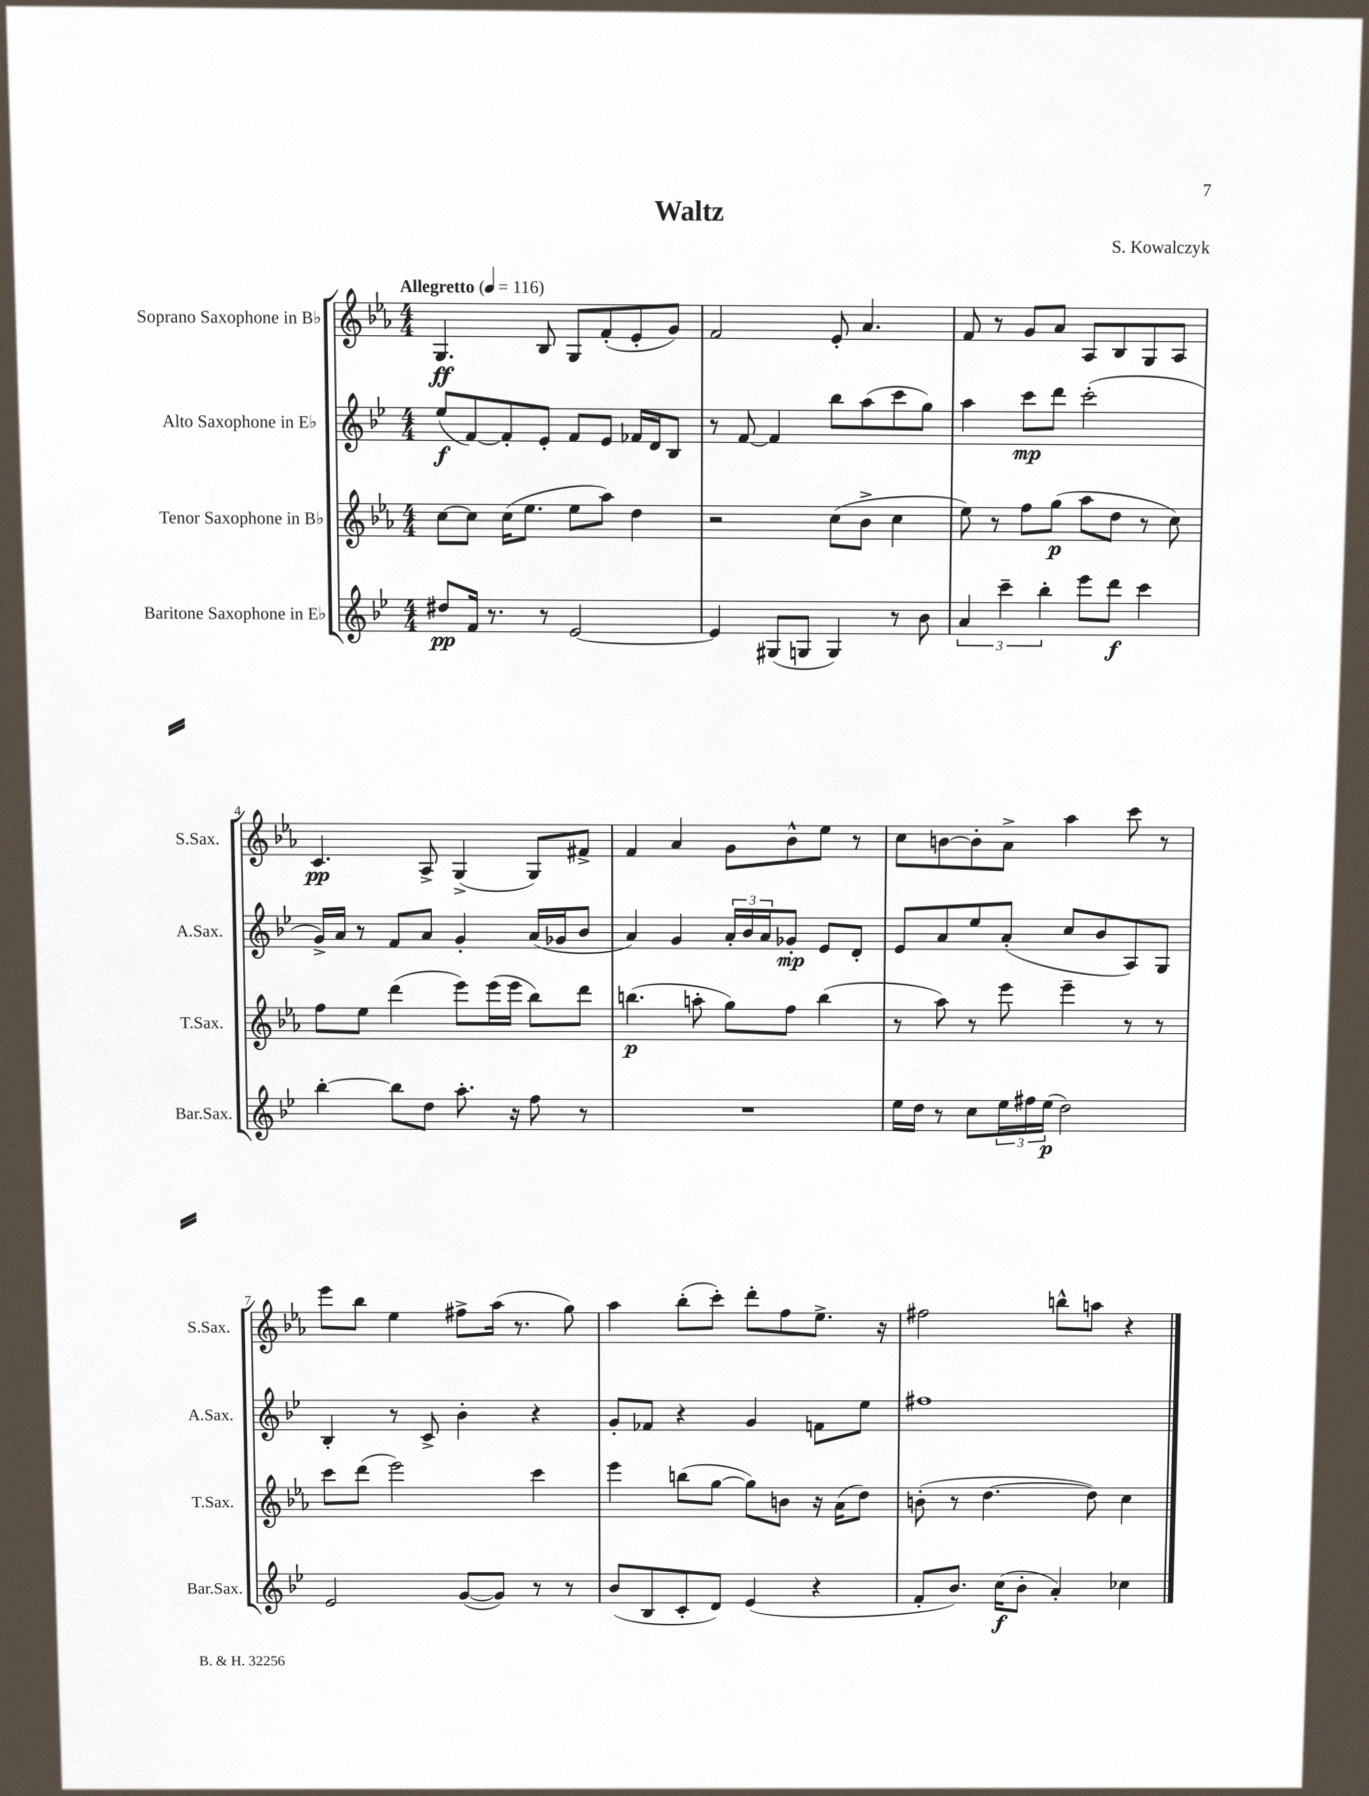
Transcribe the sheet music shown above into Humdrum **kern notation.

**kern	**dynam	**kern	**dynam	**kern	**dynam	**kern	**dynam
*part4	*part4	*part3	*part3	*part2	*part2	*part1	*part1
*staff4	*staff4	*staff3	*staff3	*staff2	*staff2	*staff1	*staff1
*I"Baritone Saxophone in E♭	*	*I"Tenor Saxophone in B♭	*	*I"Alto Saxophone in E♭	*	*I"Soprano Saxophone in B♭	*
*I'Bar.Sax.	*	*I'T.Sax.	*	*I'A.Sax.	*	*I'S.Sax.	*
*clefG2	*	*clefG2	*	*clefG2	*	*clefG2	*
*k[b-e-]	*	*k[b-e-a-]	*	*k[b-e-]	*	*k[b-e-a-]	*
*M4/4	*	*M4/4	*	*M4/4	*	*M4/4	*
*MM116	*	*MM116	*	*MM116	*	*MM116	*
=1	=1	=1	=1	=1	=1	=1	=1
!	!	!	!	!	!	!LO:TX:a:B:t=Allegretto	!
8dd#X/L	pp	[8cc\L	.	(8ee-/L	f	4.G/	ff
16f/Jk	.	8cc\J]	.	[8f/)	.	.	.
8.r	.	.	.	.	.	.	.
.	.	(16cc\KL	.	8f'/]	.	.	.
.	.	8.ee-\J	.	.	.	.	.
8r	.	.	.	8e-'/J	.	8B-/	.
[2e-/	.	8ee-\L	.	8f/L	.	8G/L	.
.	.	8aa-\J)	.	8e-/J	.	(8f'/	.
.	.	4dd\	.	16f-X/LL	.	8e-'/	.
.	.	.	.	16d/J	.	.	.
.	.	.	.	8B-/J	.	8g/J)	.
=2	=2	=2	=2	=2	=2	=2	=2
4e-/]	.	2r	.	8r	.	2f/	.
.	.	.	.	[8f/	.	.	.
(8G#X/L	.	.	.	4f/]	.	.	.
8Gn/J	.	.	.	.	.	.	.
4G/)	.	(8cc\L	.	8bb-\L	.	8e-'/	.
.	.	8b-^\J	.	(8aa\	.	4.a-/	.
8r	.	4cc\	.	8ccc\	.	.	.
8b-\	.	.	.	8gg\J)	.	.	.
=3	=3	=3	=3	=3	=3	=3	=3
6a/	.	8ee-\)	.	4aa\	.	8f/	.
.	.	8r	.	.	.	8r	.
6ccc~\	.	.	.	.	.	.	.
.	.	8ff\L	.	8ccc\L	mp	8g/L	.
6bb-'\	.	.	.	.	.	.	.
.	.	(8gg\J	p	8ddd\J	.	8a-/J	.
8eee-\L	.	8aa-\L	.	(2ccc'\	.	8A-/L	.
8ddd\J	f	8dd\J	.	.	.	8B-/	.
4ccc\	.	8r	.	.	.	8G/	.
.	.	8cc\)	.	.	.	8A-/J	.
!!LO:LB:g=z
=4	=4	=4	=4	=4	=4	=4	=4
[4bb-'\	.	8ff\L	.	16g^/LL)	.	4.c/	pp
.	.	.	.	16a/JJ	.	.	.
.	.	8ee-\J	.	8r	.	.	.
8bb-\L]	.	(4ddd\	.	8f/L	.	.	.
8dd\J	.	.	.	8a/J	.	8A-^/	.
8.aa'\	.	8eee-\L)	.	4g'/	.	(4G^/	.
.	.	(16eee-\L	.	.	.	.	.
16r	.	16eee-\JJ	.	.	.	.	.
8ff\	.	8bb-\L)	.	(16a/LL	.	8G/L)	.
.	.	.	.	16g-X/J	.	.	.
8r	.	8ddd\J	.	8b-/J	.	8f#X^/J	.
=5	=5	=5	=5	=5	=5	=5	=5
1r	.	(4.bbn\	p	4a/)	.	4f/	.
.	.	.	.	4g/	.	4a-/	.
.	.	8aan'\	.	.	.	.	.
.	.	8gg\L)	.	24a'/LL	.	8g\L	.
.	.	.	.	24b-/	.	.	.
.	.	.	.	24a/J	.	.	.
.	.	8ff\J	.	8g-X'/J	mp	8b-^^\	.
.	.	(4bb\	.	8e-/L	.	8ee-\J	.
.	.	.	.	8d'/J	.	8r	.
=6	=6	=6	=6	=6	=6	=6	=6
16ee-\LL	.	8r	.	8e-/L	.	8cc\L	.
16dd\JJ	.	.	.	.	.	.	.
8r	.	8aa-\)	.	8a/	.	[8bn\	.
8cc\L	.	8r	.	8ee-/	.	8b'\]	.
24ee-\L	.	8eee-\	.	(8a'/J	.	8a-^\J	.
24ff#X\	.	.	.	.	.	.	.
(24ee-\JJ	p	.	.	.	.	.	.
2dd\)	.	4eee-~\	.	8cc/L	.	4aa-\	.
.	.	.	.	8b-/	.	.	.
.	.	8r	.	8A/)	.	8ccc\	.
.	.	8r	.	8G/J	.	8r	.
!!LO:LB:g=z
=7	=7	=7	=7	=7	=7	=7	=7
2e-/	.	8ccc\L	.	4B-'/	.	8eee-\L	.
.	.	(8ddd\J	.	.	.	8bb-\J	.
.	.	2eee-\)	.	8r	.	4ee-\	.
.	.	.	.	8c^/	.	.	.
([8g/L	.	.	.	4b-'\	.	8ff#X^\L	.
8g/J])	.	.	.	.	.	(16aa-\Jk	.
.	.	.	.	.	.	8.r	.
8r	.	4ccc\	.	4r	.	.	.
8r	.	.	.	.	.	8gg\)	.
=8	=8	=8	=8	=8	=8	=8	=8
(8b-/L	.	4eee-\	.	8g'/L	.	4aa-\	.
8B-/	.	.	.	8f-X/J	.	.	.
8c'/	.	(8bbn\L	.	4r	.	(8bb-'\L	.
8d/J)	.	[8gg\J	.	.	.	8ccc'\J)	.
(4e-/	.	8gg\L])	.	4g/	.	8ddd'\L	.
.	.	8bn\J	.	.	.	8ff\	.
4r	.	16r	.	8fn\L	.	8.ee-^\J	.
.	.	(16a-\KL	.	.	.	.	.
.	.	8dd\J)	.	8ee-\J	.	.	.
.	.	.	.	.	.	16r	.
=9	=9	=9	=9	=9	=9	=9	=9
8f'/L	.	(8bn'\	.	1ff#X	.	2ff#X\	.
8.b-/J)	.	8r	.	.	.	.	.
.	.	[4.dd\	.	.	.	.	.
(16cc\KL	f	.	.	.	.	.	.
8b-'\J	.	.	.	.	.	.	.
4a'/)	.	.	.	.	.	8bbn^^\L	.
.	.	8dd\])	.	.	.	8aan\J	.
4cc-X\	.	4cc\	.	.	.	4r	.
==	==	==	==	==	==	==	==
*-	*-	*-	*-	*-	*-	*-	*-
